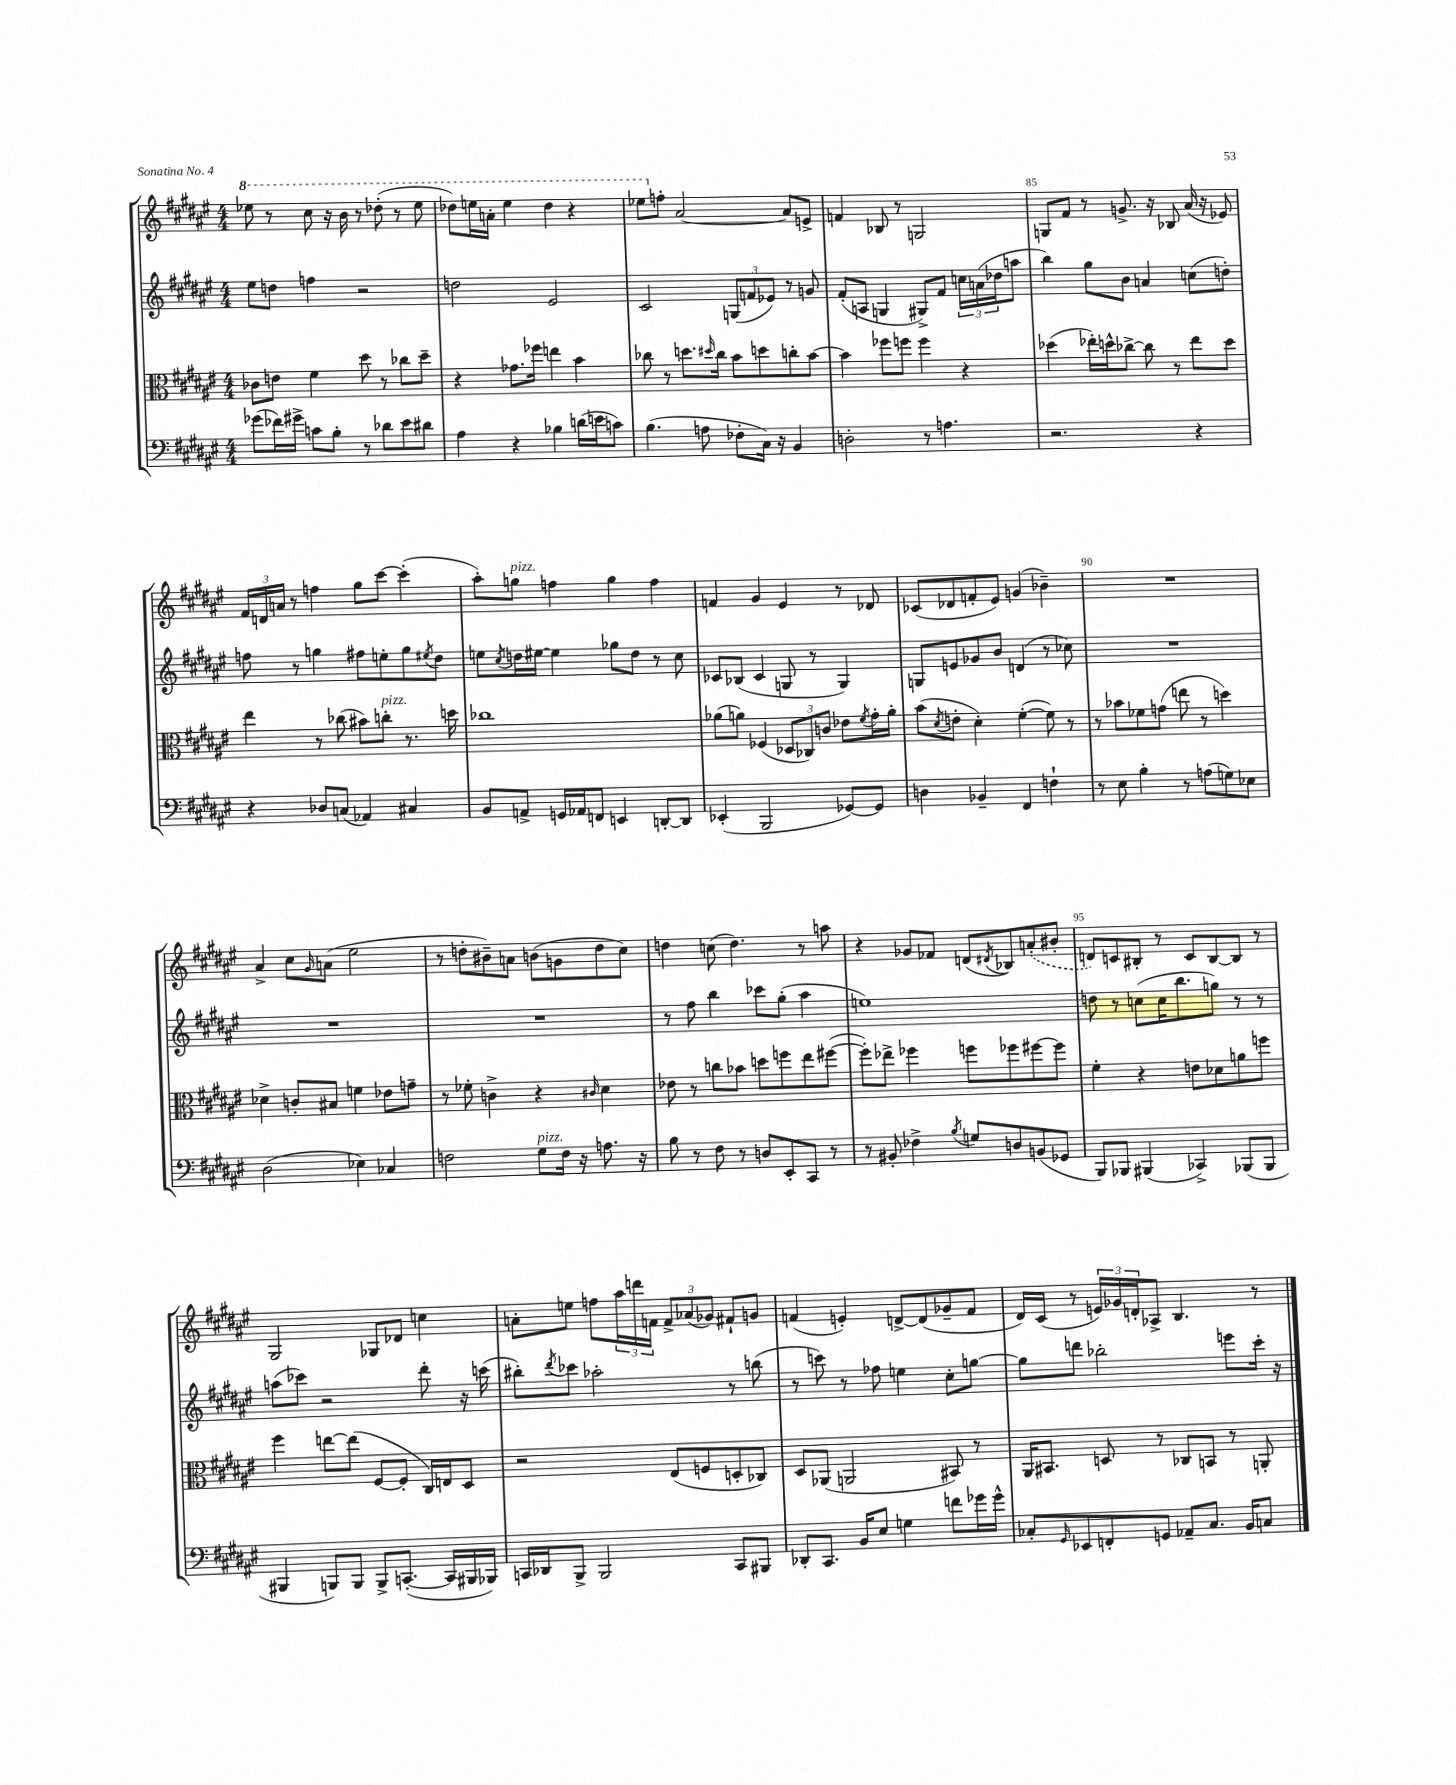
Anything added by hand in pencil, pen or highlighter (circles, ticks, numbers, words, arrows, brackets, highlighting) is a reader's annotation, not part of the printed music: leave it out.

**kern	**kern	**kern	**kern
*staff4	*staff3	*staff2	*staff1
*clefF4	*clefC3	*clefG2	*clefG2
*k[f#c#g#d#a#e#]	*k[f#c#g#d#a#e#]	*k[f#c#g#d#a#e#]	*k[f#c#g#d#a#e#]
*M4/4	*M4/4	*M4/4	*M4/4
(8g-	8c-	8ee#	8eee-
16f-)	8e	8dd	8r
16g#^	.	.	.
8c	4f#	4ff	8ccc#
8B'	.	.	16r
.	.	.	16bb
8r	8dd#	2r	8r
8d-	8r	.	(8ddd-'
8e#	8cc-	.	8r
8d#	8dd#~	.	8eee-
=	=	=	=
4A#	4r	2dd	8ddd-)
.	.	.	16eee
.	.	.	16aa'
4r	8.g-	.	4eee
.	16ff-	.	.
4B-	4ee	2e#	4ddd-
(16d	4b	.	4r
16e	.	.	.
8c)	.	.	.
=	=	=	=
(4.B	8cc-	2c#	8eee-
.	8r	.	8ff'
.	8.dd	.	[2a#
8A	.	.	.
.	16qqdd#	.	.
.	16cc-	.	.
8F-'	8b	(12G	.
.	.	12f	.
16C#)	8dd	.	.
.	.	12e-)	.
16r	.	.	.
4BB	8cc'	8r	8a#]
.	[8b	8g	8e^
=	=	=	=
2D'	4b]	(8f#'	4f
.	.	8A	.
.	8ff-	4G	8B-
.	8ff	.	8r
8r	4ff	8G#^)	2G
4.A	.	8f#	.
.	4r	24cc	.
.	.	(24a	.
.	.	24dd-	.
.	.	8aa	.
=	=	=	=
2.r	(4dd-	4bb)	8G
.	.	.	8f#
.	16ee-')	8gg#	8r
.	16dd^^	.	.
.	[8cc-^	8b	8.g^
.	8cc-]	4a	.
.	.	.	16r
.	8r	.	8B-
4r	8ee-	(8cc	(16a#
.	.	.	16r
.	8dd	8dd')	8e-)
=	=	=	=
4r	4ee#	8ff	24f#
.	.	.	24d
.	.	.	24a
.	.	8r	8r
8D-	8r	4gg	4ff
(8C	(8cc-	.	.
4AA-)	8b#)	8ff#	8gg#
.	8cc'	8ee'	[8ccc#
4C#	8.r	8gg	(4ccc#']
.	.	8qee#	.
.	.	8dd#	.
.	16dd	.	.
=	=	=	=
8BB	1cc-	8ee	8aa#')
.	.	8qcc#	.
8AA^	.	16dd	8gg
.	.	[16ee#	.
16GG	.	4ee#]	4ff
16AA-	.	.	.
8FF	.	.	.
4EE	.	8gg-	4gg
.	.	8dd	.
[8DD'	.	8r	4ff
8DD]	.	8cc#	.
=	=	=	=
(4EE-'	(8a-	8c-	4f
.	8a)	(8B-	.
2BBB	(4F-	4c-	4g#
.	12D-	8G	4e#
.	12C-)	.	.
.	.	8r	.
.	12c	.	.
[8GG-)	8e-	4G)	8r
.	8qf#	.	.
8GG-]	16g#'	.	8d-
.	16a'	.	.
=	=	=	=
4D	(8b	8G	(8c-
.	8qd#	.	.
.	8e'	8e	8d-
4BB-~	4d#')	8g-	8f'
.	.	8b	8e#)
4FF#	([4f#'	(4d	(4g
4F`	8f#])	8r	4b-~)
.	8r	8cc-)	.
=	=	=	=
8r	8r	1r	1r
8E#	8b-	.	.
4B'	8f-	.	.
.	(8g	.	.
8r	8ee	.	.
(8A	8r	.	.
8G)	4dd)	.	.
8E-	.	.	.
=	=	=	=
(2D#	4d-^	1r	4a#^
.	8c'	.	8cc#
.	.	.	16qqg#
.	8B#	.	(8a
4E-)	4f	.	2ee#
4C-	8e-	.	.
.	8g~	.	.
=	=	=	=
2F	8r	1r	8r
.	8f-'	.	8dd'
.	4c^	.	8b#~)
.	.	.	8a
8G#	4r	.	(8b
16F	.	.	8g
16r	.	.	.
.	16qqc#	.	.
8.A	4d#	.	8dd
.	.	.	8cc#)
16r	.	.	.
=	=	=	=
8B	8e-	8r	4dd
8r	8r	8ff#	.
8F#	8cc	4bb	(8cc
8r	8b-	.	4.dd)
8D	8dd	8ccc-	.
8EE#'	8ff	(8gg#'	.
8CC#	8ee#	4aa#	8r
8r	([8ff#	.	8aa
=	=	=	=
8r	8ff#'])	1ee)	4r
8BB#'	8ee-^	.	.
4F-^	4ff-	.	8g-
.	.	.	8f-
8qB	.	.	.
8G	8ff	.	(8d
.	.	.	8qd#
8D	8ff-	.	8B-)
(8BB	[8ff#	.	(8a'
8GG-	8ff#]	.	8b#'
=	=	=	=
8BBB)	4f#'	8dd	8d)
8BBB-	.	8r	8c
(4BBB#	4r	(8cc	8B#'
.	.	16cc	8r
.	.	8.bb	.
4CC-^)	8e	.	8c
.	8d-	8gg)	[8B#
(8BBB-	8a	8r	8B#]
8BBB-	8ff	8r	8r
=	=	=	=
4BBB#	4ff#	(8aa	2G#
.	.	8ccc-)	.
8BBB)	[8ee	2r	.
8BBB	(8ee]	.	.
8BBB^	[8F#	.	8G-
([8.CC'	8F#']	.	8d-
.	16C#)	8ddd#'	4cc
16CC]	16E	.	.
16BBB#	8D#	16r	.
16BBB-)	.	(16ccc	.
=	=	=	=
16CC	2r	8bb#')	8a'
16DD-	.	.	.
.	.	8qddd#	.
8BBB^	.	8ccc-	8ee
2BBB	.	2aa-'	8ff
.	.	.	24aa#
.	.	.	24ddd
.	.	.	24f
.	(8E#	.	12f^
.	.	.	(12a-
.	8F	.	.
.	.	.	12g-)
8CC	8D'	8r	8f#`
8BBB#	8C-)	(8bb	8g
=	=	=	=
8DD-'	8D#	8r	(4f
8.CC#	(8AA-	8ccc)	.
.	2AA	8r	4e')
16BB	.	.	.
8E#	.	8ff-	.
4G	.	4ee	[8d^
.	.	.	(8d]
8f	8BB#)	8cc#'	8g-~
16g-	8r	[8gg	8f
16g-^^	.	.	.
=	=	=	=
8C-'	16AA#	8gg]	16d#)
.	8.BB#	.	(16c#
16qqGG#	.	.	.
8EE-	.	8ddd	8r
8FF'	8D	2bb-'	24e)
.	.	.	24g-
.	.	.	24d'
8GG	8r	.	8A-^
8AA-~	8C-	.	4.B
8.C-	8BB	.	.
.	8r	8eee	.
16BB	.	.	.
8C	8AA'	16ccc#'	8r
.	.	16r	.
==	==	==	==
*-	*-	*-	*-
